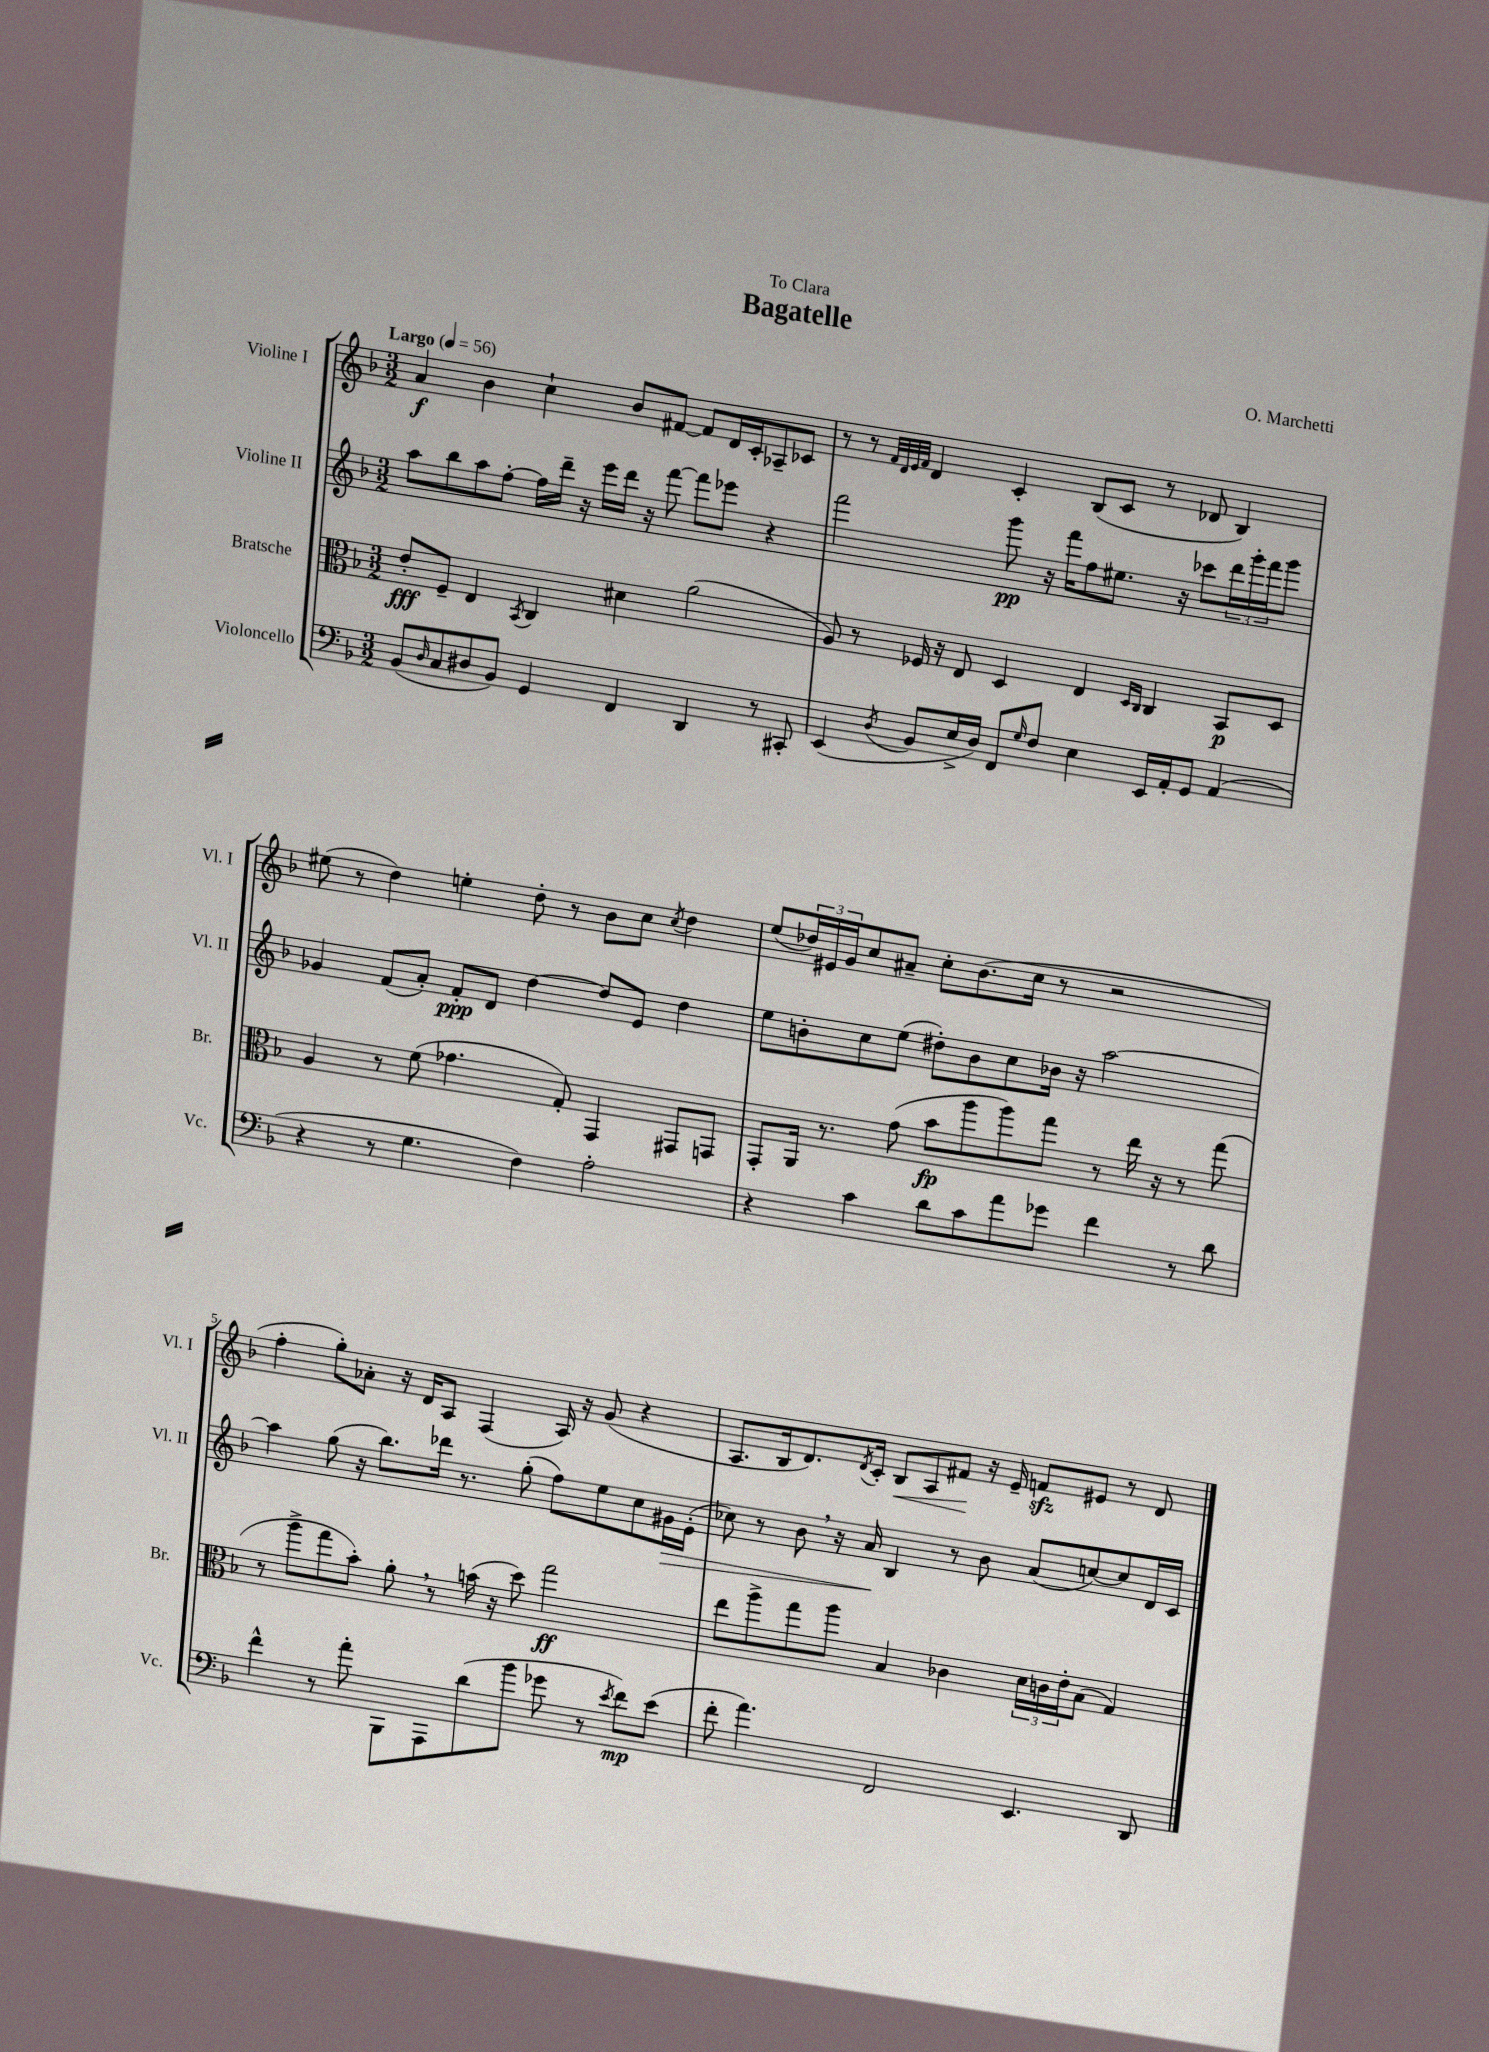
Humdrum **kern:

**kern	**dynam	**kern	**dynam	**kern	**dynam	**kern	**dynam
*part4	*part4	*part3	*part3	*part2	*part2	*part1	*part1
*staff4	*staff4	*staff3	*staff3	*staff2	*staff2	*staff1	*staff1
*I"Violoncello	*	*I"Bratsche	*	*I"Violine II	*	*I"Violine I	*
*I'Vc.	*	*I'Br.	*	*I'Vl. II	*	*I'Vl. I	*
*clefF4	*	*clefC3	*	*clefG2	*	*clefG2	*
*k[b-]	*	*k[b-]	*	*k[b-]	*	*k[b-]	*
*M3/2	*	*M3/2	*	*M3/2	*	*M3/2	*
*MM56	*	*MM56	*	*MM56	*	*MM56	*
=1	=1	=1	=1	=1	=1	=1	=1
!	!	!	!	!	!	!LO:TX:a:B:t=Largo	!
(8BB-/L	.	8e'/L	fff	8aa\L	.	4a/	f
16qqD/	.	.	.	.	.	.	.
8C/	.	8F~/J	.	8bb-\	.	.	.
8D#X/	.	4E/	.	8aa\	.	4b-\	.
8BB-/J)	.	.	.	[8ff'\J	.	.	.
.	.	8qBB-/	.	.	.	.	.
4GG/	.	4C/	.	16ff\LL]	.	4cc`\	.
.	.	.	.	16ddd~\JJ	.	.	.
.	.	.	.	16r	.	.	.
.	.	.	.	16eee\LL	.	.	.
4FF/	.	4d#X\	.	16ddd\JJ	.	8b-/L	.
.	.	.	.	16r	.	.	.
.	.	.	.	[8fff\	.	[8f#X/J	.
4DD/	.	(2a\	.	8fff\L]	.	8f#/L]	.
.	.	.	.	8eee-X\J	.	16d/L	.
.	.	.	.	.	.	16c'/J	.
8r	.	.	.	4r	.	8A-X~/	.
8CC#X'/	.	.	.	.	.	8c-X/J	.
=2	=2	=2	=2	=2	=2	=2	=2
(4EE/	.	8A/)	.	2fff\	.	8r	.
.	.	8r	.	.	.	8r	.
.	.	.	.	.	.	32qqf/LLL	.
.	.	.	.	.	.	32qqd/	.
.	.	.	.	.	.	32qqe/	.
8qD/	.	.	.	.	.	32qqf/JJJ	.
8BB-/L	.	16F-X/	.	.	.	4d/	.
.	.	16r	.	.	.	.	.
16E^/L	.	8E/	.	.	.	.	.
16D/JJ)	.	.	.	.	.	.	.
8FF/L	.	4D/	.	8ggg\	pp	4c'/	.
16qqG/	.	.	.	.	.	.	.
8F/J	.	.	.	16r	.	.	.
.	.	.	.	16fff\KL	.	.	.
4E\	.	4E/	.	8ff\	.	(8B-/L	.
.	.	.	.	8.ee#X\J	.	8c/J	.
.	.	16qqD/LL	.	.	.	.	.
.	.	16qqC/JJ	.	.	.	.	.
16EE/LL	.	4C/	.	.	.	8r	.
16AA'/J	.	.	.	16r	.	.	.
8GG/J	.	.	.	8ccc-X\L	.	8d-X/	.
(4AA/	.	8BB-/L	p	24ddd\L	.	4B-/)	.
.	.	.	.	24ggg'\	.	.	.
.	.	.	.	24fff\J	.	.	.
.	.	8D/J	.	8ggg\J	.	.	.
!!LO:LB:g=z
=3	=3	=3	=3	=3	=3	=3	=3
4r	.	4A/	.	4g-X/	.	(8ee#X\	.
.	.	.	.	.	.	8r	.
8r	.	8r	.	(8f/L	.	4dd\)	.
4.G\	.	(8f\	.	8a'/J)	.	.	.
.	.	4.g-X\	.	8f'/L	ppp	4een'\	.
.	.	.	.	8d/J	.	.	.
4F\)	.	.	.	[4dd\	.	8dd'\	.
.	.	8G'/)	.	.	.	8r	.
2A'\	.	4GG/	.	8dd/L]	.	8b-\L	.
.	.	.	.	8e/J	.	8cc\J	.
.	.	.	.	.	.	8qcc/	.
.	.	8GG#X/L	.	4dd\	.	4dd\	.
.	.	8GGn/J	.	.	.	.	.
=4	=4	=4	=4	=4	=4	=4	=4
4r	.	8GG'/L	.	8ee\L	.	(8ee/L	.
.	.	16AA/Jk	.	8bn'\	.	24dd-X/L)	.
.	.	.	.	.	.	24e#X/	.
.	.	8.r	.	.	.	.	.
.	.	.	.	.	.	24g/J	.
4c\	.	.	.	8cc\	.	8cc/	.
.	.	(8g\	.	(8ee\J	.	8a#X~/J	.
8d\L	.	8b-\L	fp	8dd#X'\L)	.	8cc'\L	.
8c\	.	8aa\	.	8b\	.	(8.b-\	.
8a\	.	8aa\)	.	8cc\	.	.	.
.	.	.	.	.	.	16cc\Jk	.
8g-X\J	.	8gg\J	.	16b-X\Jk	.	8r	.
.	.	.	.	16r	.	.	.
4f\	.	8r	.	[2aa\	.	2r	.
.	.	16ee\	.	.	.	.	.
.	.	16r	.	.	.	.	.
8r	.	8r	.	.	.	.	.
8d\	.	(8gg\	.	.	.	.	.
!!LO:LB:g=z
=5	=5	=5	=5	=5	=5	=5	=5
4f^^\	.	8r	.	4aa\]	.	4ff'\	.
.	.	8aa^\L	.	.	.	.	.
8r	.	8gg\	.	(8gg\	.	8gg'\L)	.
8a'\	.	8b-'\J)	.	16r	.	8a-X'\J	.
.	.	.	.	8.bb-\L)	.	.	.
8BBB-\L	.	8a',\	.	.	.	16r	.
.	.	.	.	.	.	16d/KL	.
8AAA\	.	8r	.	16ddd-X\Jk	.	8A/J	.
.	.	.	.	8.r	.	.	.
(8d\	.	(16bn\	.	.	.	(4F/	.
.	.	16r	.	.	.	.	.
8b-\J	.	8dd\)	.	(8gg'\	.	.	.
8g-X\	.	2gg\	ff	8ff\L)	.	16A/)	.
.	.	.	.	.	.	16r	.
8r	.	.	.	8ee\	.	(8g/	.
8qe/	.	.	.	.	.	.	.
8f\L)	mp	.	.	8cc\	.	4r	.
!	!	!	!	!	!LO:HP:b	!	!
(8e\J	.	.	.	16g#X\L	>	.	.
.	.	.	.	(16e'\JJ	.	.	.
=6	=6	=6	=6	=6	=6	=6	=6
8f'\	.	8ee\L	.	8cc-X\)	.	8.A/L	.
4.a\)	.	8aa^\	.	8r	.	.	.
.	.	.	.	.	.	16B-/k	.
.	.	8gg\	.	8b-,\	.	8.d/)	.
.	.	8aa\J	.	16r	.	.	.
.	.	.	.	.	.	8qd/	.
.	.	.	.	16a/	.	16c'/Jk	.
!	!	!	!	!	!	!	!LO:HP:b
2FF/	.	4B-/	.	4B-/	]	8B-/L	<
.	.	.	.	.	.	8A/	.
.	.	4c-X\	.	8r	.	8f#X/J	.
.	.	.	.	8b-\	.	16r	[
.	.	.	.	.	.	16e~/	.
4.EE/	.	24d\LL	.	(8a/L	.	8fnzz/L	.
.	.	24cn\	.	.	.	.	.
.	.	24e'\J	.	.	.	.	.
.	.	(8B-\J	.	[8ccn/)	.	8e#X/J	.
.	.	4G/)	.	8cc/]	.	8r	.
8DD/	.	.	.	16d/L	.	8d/	.
.	.	.	.	16c/JJ	.	.	.
==	==	==	==	==	==	==	==
*-	*-	*-	*-	*-	*-	*-	*-
